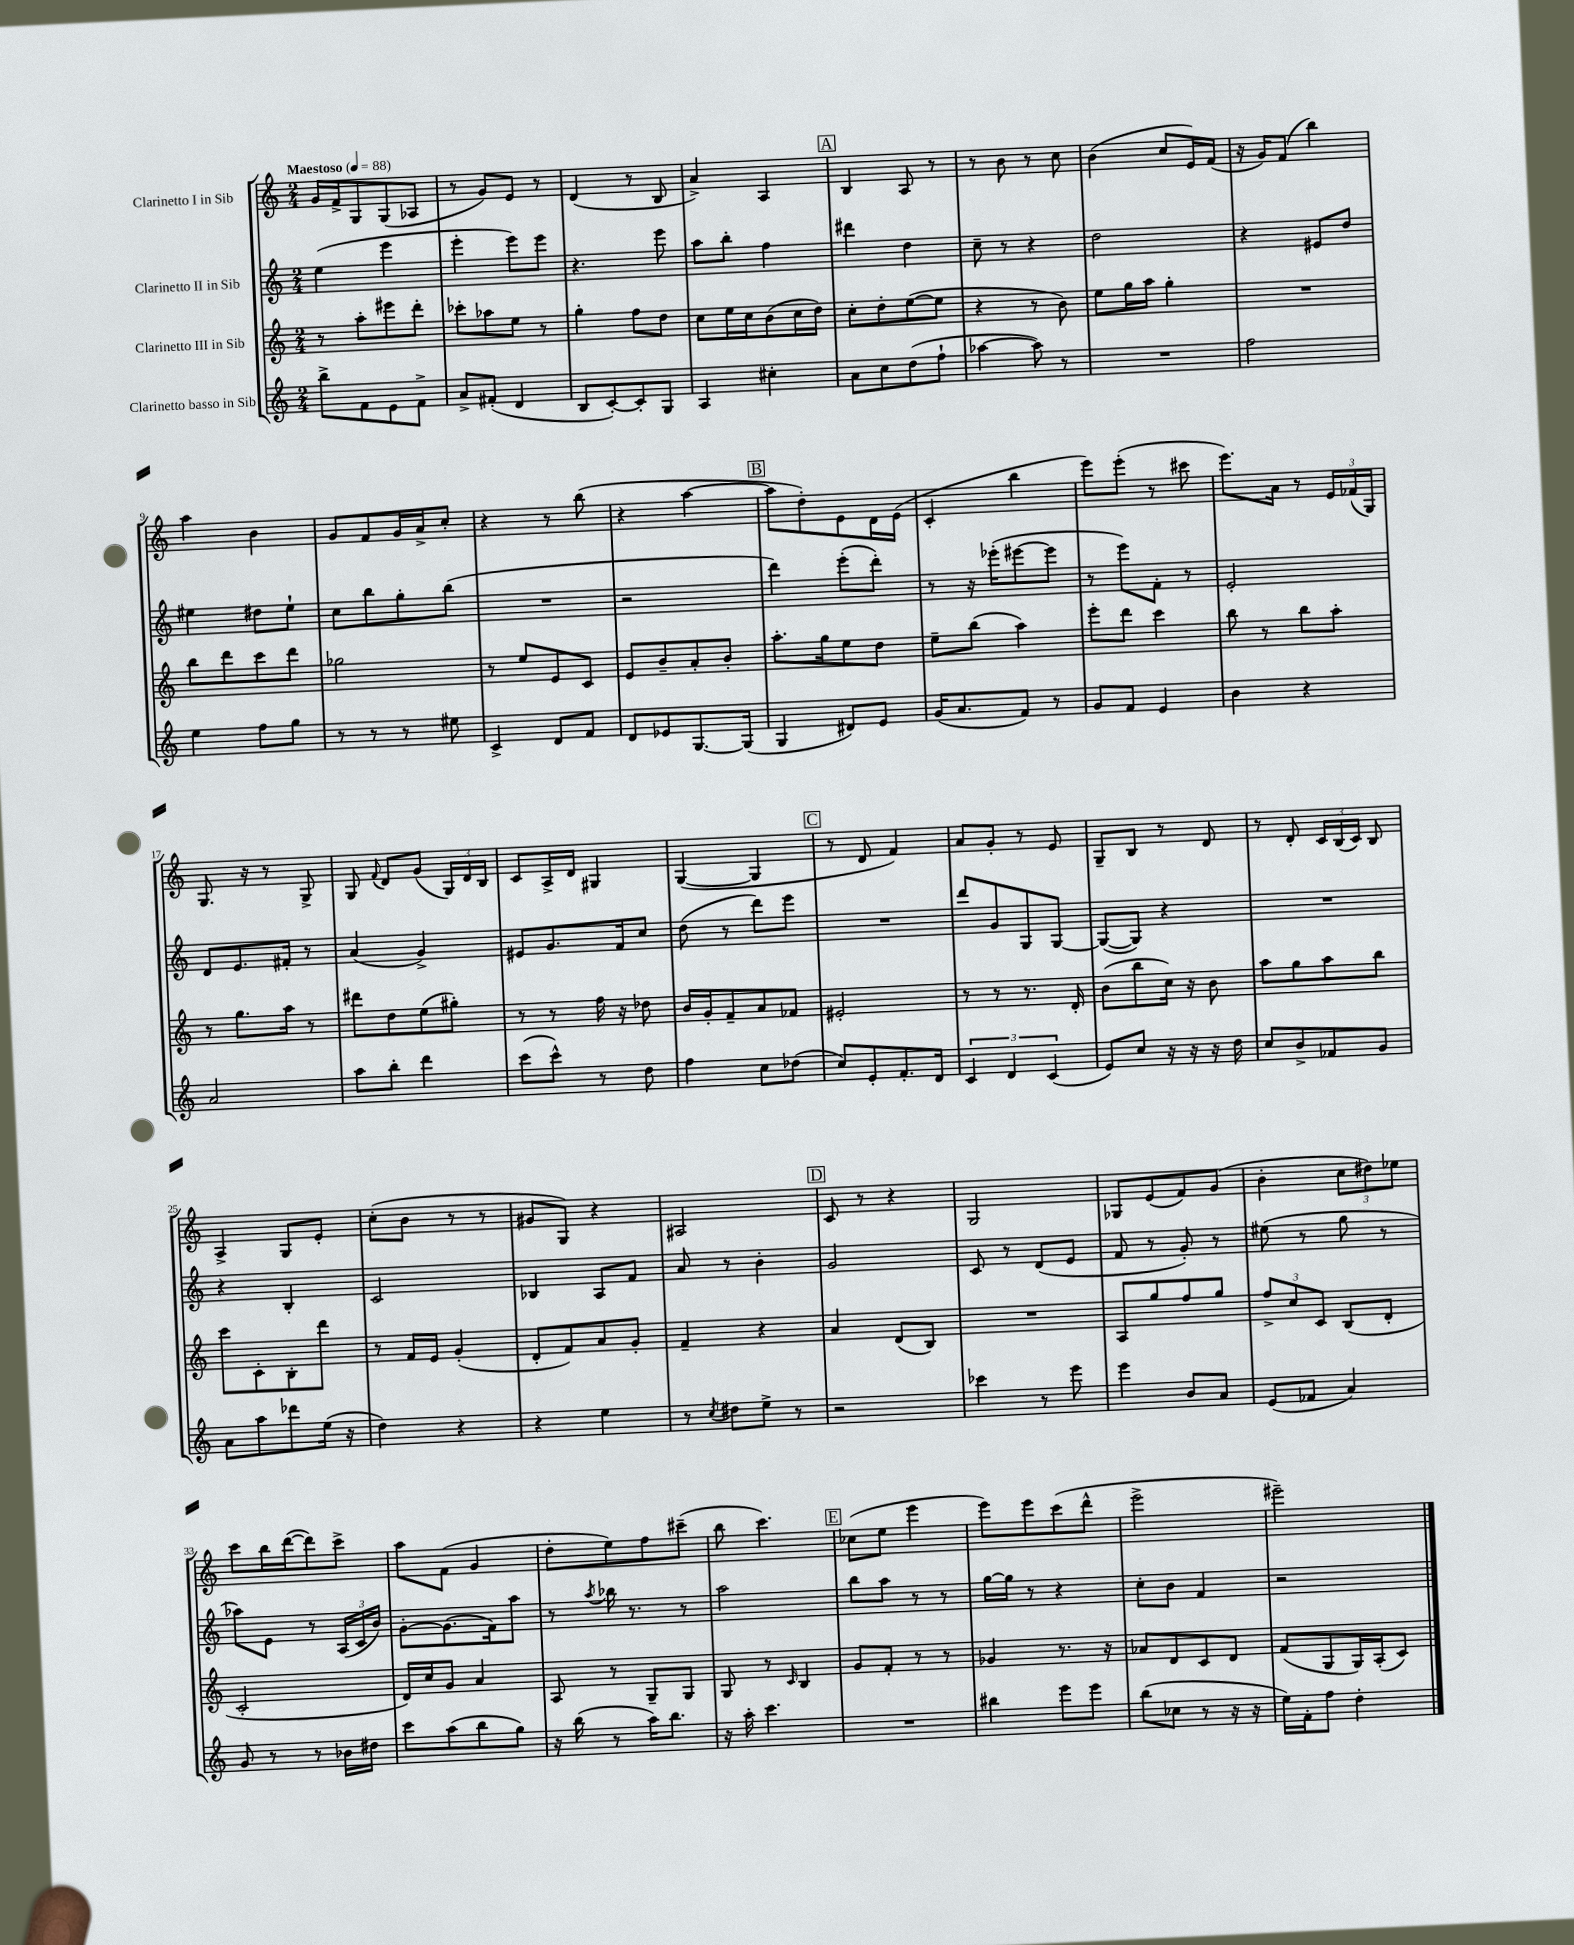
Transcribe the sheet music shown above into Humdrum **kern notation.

**kern	**kern	**kern	**kern
*part4	*part3	*part2	*part1
*staff4	*staff3	*staff2	*staff1
*I"Clarinetto basso in Sib	*I"Clarinetto III in Sib	*I"Clarinetto II in Sib	*I"Clarinetto I in Sib
*clefG2	*clefG2	*clefG2	*clefG2
*k[]	*k[]	*k[]	*k[]
*M2/4	*M2/4	*M2/4	*M2/4
*MM88	*MM88	*MM88	*MM88
=1	=1	=1	=1
!	!	!	!LO:TX:a:B:t=Maestoso
8bb^\L	8r	(4ee\	16g/LL
.	.	.	16f^/J
8f\	8aa'\L	.	8G/
8e\	8eee#X\	4eee\	(8G/
8f^\J	8ddd'\J	.	8A-X/J
=2	=2	=2	=2
8a^/L	8ccc-X'\L	4eee'\	8r
(8f#X'/J	8aa-X\	.	8g/L)
4d/	8ee\J	8eee\L)	8e/J
.	8r	8eee\J	8r
=3	=3	=3	=3
8B/L	4gg'\	4.r	(4d/
[8c'/)	.	.	.
8c'/]	8ff\L	.	8r
8G/J	8dd\J	8eee\	8B/
=4	=4	=4	=4
4A/	8cc\L	8aa\L	4a^/)
.	16ee\L	8bb'\J	.
.	16cc\J	.	.
4cc#X'\	(8b\	4ff\	4A/
.	16cc\L	.	.
.	16dd\JJ)	.	.
!!LO:REH:place=s1:t=A
=5	=5	=5	=5
8a\L	8cc'\L	4ddd#X\	4B/
8cc\	8dd'\	.	.
(8dd\	([8ee\	4dd\	8A/
8ff`\J	8ee\J]	.	8r
=6	=6	=6	=6
[4aa-X\	4r	8cc~\	8r
.	.	8r	8b\
8aa-\])	8r	4r	8r
8r	8b\)	.	8cc\
=7	=7	=7	=7
2r	8ee\L	2dd\	(4b\
.	16gg\L	.	.
.	16aa\JJ	.	.
.	4gg'\	.	8cc/L
.	.	.	16e/L)
.	.	.	(16f/JJ
=8	=8	=8	=8
2ff\	2r	4r	16r
.	.	.	16g/KL)
.	.	.	(8f/J
.	.	8e#X/L	4bb\)
.	.	8dd/J	.
!!LO:LB:g=z
=9	=9	=9	=9
4ee\	8bb\L	4ee#X\	4aa\
.	8ddd\	.	.
8ff\L	8ccc\	8dd#X\L	4b\
8gg\J	8ddd\J	8ee#`\J	.
=10	=10	=10	=10
8r	2gg-X\	8cc\L	8g/L
8r	.	8bb\	8f/
8r	.	8gg'\	16g/L
.	.	.	16a^/J
8ee#X\	.	(8bb\J	8cc'/J
=11	=11	=11	=11
4c^/	8r	2r	4r
.	8ee/L	.	.
8d/L	8e/	.	8r
8f/J	8c/J	.	(8bb\
=12	=12	=12	=12
8d/L	8e/L	2r	4r
8e-X/	8b~/	.	.
[8.G/	8a'/	.	[4aa\
.	8b'/J	.	.
(16G/Jk]	.	.	.
!!LO:REH:place=s1:t=B
=13	=13	=13	=13
4G/	8.aa'\L	4ddd\)	8aa\L]
.	.	.	8dd'\)
.	16gg\k	.	.
8d#X/L)	8ee\	(8eee'\L	8e\
8e/J	8dd\J	8ddd'\J)	16d\L
.	.	.	(16e\JJ
=14	=14	=14	=14
(16g/KL	8ee~\L	8r	4c'/
8.a/	.	.	.
.	(8bb\J	16r	.
.	.	(16eee-X'\KL	.
8f/J)	4aa\)	[8eee#X\	4bb\
8r	.	8eee#\J]	.
=15	=15	=15	=15
8g/L	8eee'\L	8r	8eee\L)
8f/J	8ddd\J	8eee\L)	(8eee'\J
4e/	4ccc\	8f'\J	8r
.	.	8r	8ccc#X\
=16	=16	=16	=16
4b\	8bb\	2e'/	8.eee\L)
.	8r	.	.
.	.	.	16a\Jk
4r	8bb\L	.	8r
.	8aa'\J	.	24e/LL
.	.	.	(24f-X/
.	.	.	24G/JJ)
!!LO:LB:g=z
=17	=17	=17	=17
2a/	8r	8d/L	8.G/
.	8.gg\L	8.e/	.
.	.	.	16r
.	.	.	8r
.	16aa\Jk	16f#X'/Jk	.
.	8r	8r	8G^/
=18	=18	=18	=18
8aa\L	8ddd#X\L	(4a/	8G/
.	.	.	8qqf/
8bb'\J	8dd\	.	8d/L
4ddd\	(8ee\	4g^/)	(8g/J
.	8gg#X'\J)	.	24G/LL)
.	.	.	24d/
.	.	.	24B/JJ
=19	=19	=19	=19
(8ccc\L	8r	8e#X/L	8c/L
8ccc^^\J)	8r	8.g/	16A^/L
.	.	.	16d/JJ
8r	16ff\	.	4G#X/
.	16r	16f/k	.
8dd\	8dd-X\	8cc/J	.
=20	=20	=20	=20
4ff\	16b/LL	(8dd\	([4G/
.	16g'/J	.	.
.	8f~/	8r	.
8cc\L	8a/	8ddd\L)	4G/]
(8dd-X\J	8f-X/J	8eee\J	.
!!LO:REH:place=s1:t=C
=21	=21	=21	=21
8cc/L)	2e#X'/	2r	8r
8e'/	.	.	8d/
8.f'/	.	.	4f/)
16d/Jk	.	.	.
=22	=22	=22	=22
6c/	8r	8ddd/L	8a/L
.	8r	8g/	8g'/J
6d/	.	.	.
.	8.r	8G/	8r
(6c/	.	.	.
.	.	[8G/J	8e/
.	16d'/	.	.
=23	=23	=23	=23
8e/L)	(8b\L	(8G/L_	8G~/L
8cc/J	8bb\	8G/J])	8B/J
16r	16cc\Jk)	4r	8r
16r	16r	.	.
16r	8b\	.	8d/
16dd\	.	.	.
=24	=24	=24	=24
8cc/L	8aa\L	2r	8r
8b^/	8gg\	.	8d'/
8f-X/	8aa\	.	24c/LL
.	.	.	(24B/
.	.	.	24c/JJ)
8g/J	8bb\J	.	8B/
!!LO:LB:g=z
=25	=25	=25	=25
8a\L	8ccc\L	4r	4A^/
8aa\	8c'\	.	.
8ddd-X\	8B'\	4B'/	8G/L
(16ee\Jk	8ddd\J	.	8e'/J
16r	.	.	.
=26	=26	=26	=26
4dd\)	8r	2c/	(8cc'\L
.	16f/LL	.	8b\J
.	16e/JJ	.	.
4r	(4g'/	.	8r
.	.	.	8r
=27	=27	=27	=27
4r	8d'/L	4B-X/	8g#X/L
.	8f/)	.	8G/J)
4ee\	8a/	8A/L	4r
.	8g'/J	8f/J	.
=28	=28	=28	=28
8r	4f~/	8a/	2A#X/
8qcc/	.	.	.
8dd#X\L	.	8r	.
8ee^\J	4r	4b'\	.
8r	.	.	.
!!LO:REH:place=s1:t=D
=29	=29	=29	=29
2r	4a/	2g/	8c/
.	.	.	8r
.	(8d/L	.	4r
.	8B/J)	.	.
=30	=30	=30	=30
4ccc-X\	2r	8c/	2G/
.	.	8r	.
8r	.	(8d/L	.
8eee\	.	8e/J	.
=31	=31	=31	=31
4eee\	8A/L	8f/	8G-X/L
.	8gg/	8r	(8e/
8b/L	8ff/	8g'/)	8f/)
8a/J	8gg/J	8r	(8g/J
=32	=32	=32	=32
(8e/L	12ff^/L	(8ee#X\	4b'\
.	12cc/	.	.
8f-X/J	.	8r	.
.	12c/J	.	.
4a/)	(8B/L	8gg\	12cc\L
.	.	.	12dd#X\)
.	8d'/J	8r	.
.	.	.	12ee-X\J
!!LO:LB:g=z
=33	=33	=33	=33
8g/	2c'/	8aa-X\L)	8ccc\L
8r	.	8e\J	16bb\L
.	.	.	([16ddd\J
8r	.	8r	8ddd\])
16b-X\LL	.	(24A/LL	8ccc^\J
.	.	24c/	.
16dd#X\JJ	.	.	.
.	.	24b/JJ)	.
=34	=34	=34	=34
8ccc\L	16d/LL)	[8g'\L	8aa\L
.	16cc/J	.	.
(8aa\	8g/J	(8.g\]	(8f\J
8bb\	4a/	.	4g/
.	.	16f\k)	.
8gg\J)	.	8aa\J	.
=35	=35	=35	=35
16r	8A/	8r	8dd'\L
(16bb\	.	.	.
.	.	8qaa/	.
8r	8r	16bb-X\	8ee\)
.	.	8.r	.
16aa\KL)	8G~/L	.	8ff\
8.bb\J	.	.	.
.	8G/J	8r	(8ccc#X~\J
=36	=36	=36	=36
16r	8G/	2aa\	8bb\
16aa'\	.	.	.
4.ccc\	8r	.	4.ccc\)
.	16qqc/	.	.
.	4B/	.	.
!!LO:REH:place=s1:t=E
=37	=37	=37	=37
2r	8g/L	8bb\L	(8cc-X\L
.	8f'/J	8aa\J	8ee\J
.	8r	8r	4eee\
.	8r	8r	.
=38	=38	=38	=38
4bb#X\	4g-X/	[16gg\LL	8eee\L)
.	.	16gg\JJ]	.
.	.	8r	8eee\
8eee\L	8.r	4r	(8ccc\
8eee\J	.	.	8ddd^^\J
.	16r	.	.
=39	=39	=39	=39
(8bb\L	8a-X/L	8cc'\L	2eee^\
8cc-X\J	8d/	8b\J	.
8r	8c/	4f/	.
16r	8d/J	.	.
16r	.	.	.
=40	=40	=40	=40
16ee\LL)	(8f/L	2r	2eee#X~\)
16f'\J	.	.	.
8ff\J	8G/	.	.
4dd'\	16G/L)	.	.
.	(16A'/J	.	.
.	8c/J)	.	.
==	==	==	==
*-	*-	*-	*-
